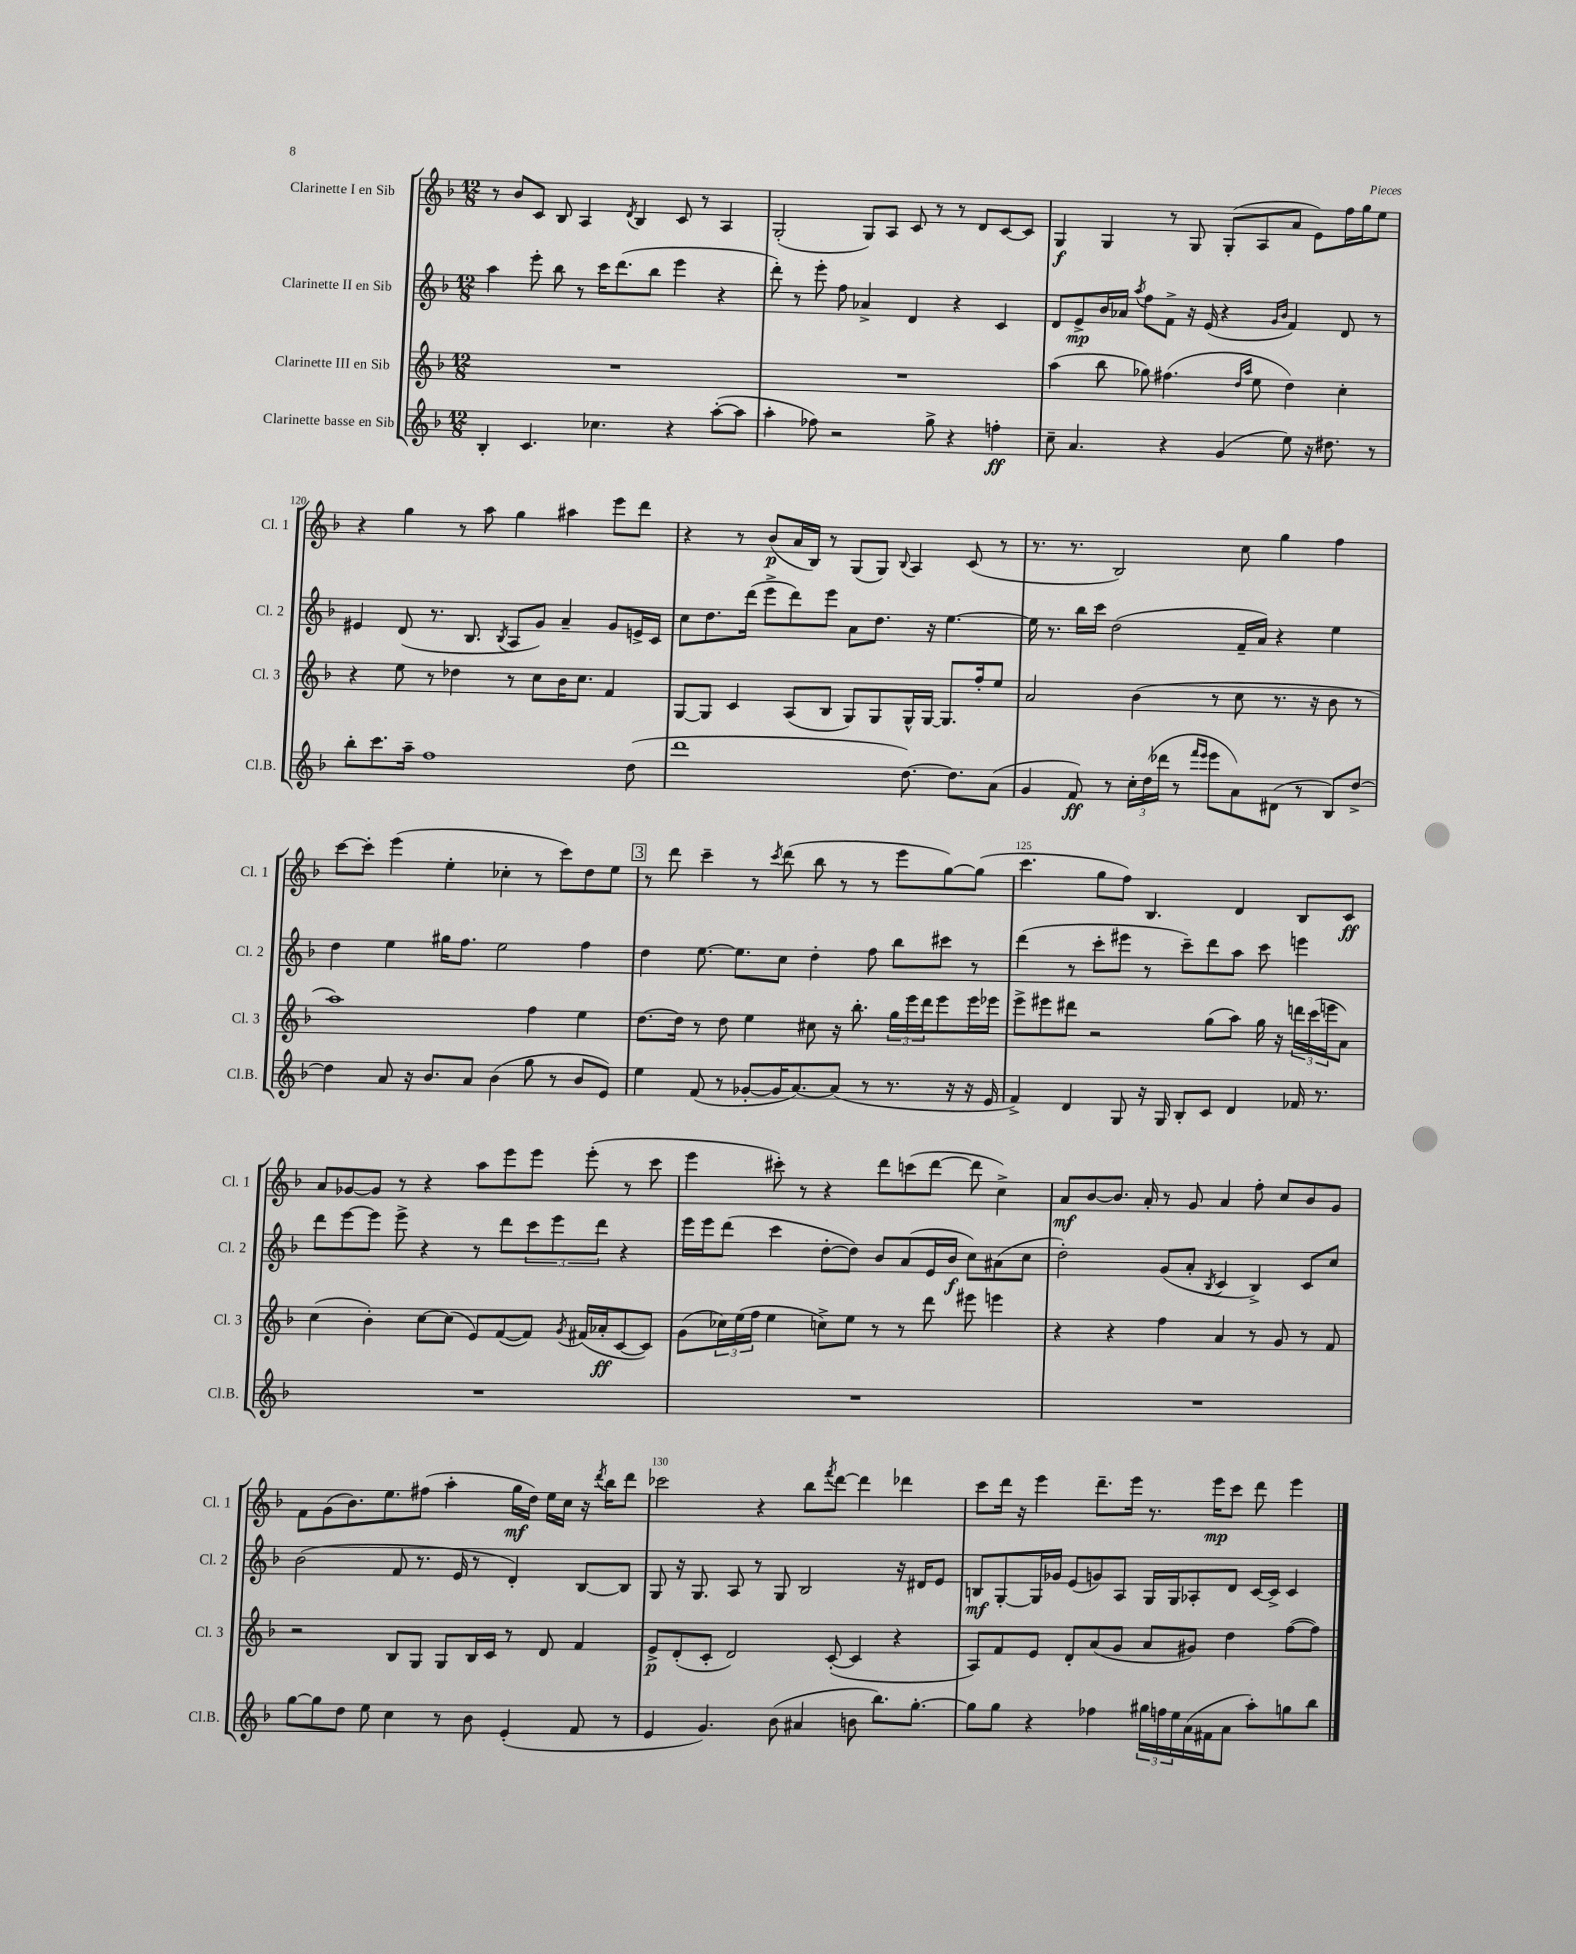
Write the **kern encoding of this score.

**kern	**kern	**kern	**kern
*staff4	*staff3	*staff2	*staff1
*clefG2	*clefG2	*clefG2	*clefG2
*k[b-]	*k[b-]	*k[b-]	*k[b-]
*M12/8	*M12/8	*M12/8	*M12/8
4B-'	1.r	4aa	8r
.	.	.	8b-
4.c	.	8eee'	8c
.	.	8bb-	8B-
.	.	8r	4A
4.cc-	.	16ccc	.
.	.	(8.ddd	.
.	.	.	8qd
.	.	.	4B-
.	.	8bb-	.
4r	.	4eee	8c
.	.	.	8r
([8aa'	.	4r	4A
8aa]	.	.	.
=	=	=	=
4aa'	1.r	8ddd')	(2G'
.	.	8r	.
8ff-)	.	8eee'	.
2r	.	8ff	.
.	.	4a-^	8G)
.	.	.	8A
.	.	4d	8c
8gg^	.	.	8r
4r	.	4r	8r
.	.	.	8d
4ff'	.	4c	[8c
.	.	.	8c]
=	=	=	=
8cc~	(4aa	8d	4G
4.a	.	8e^	.
.	8bb-	16b-	4G
.	.	16a-	.
.	.	8qaa	.
.	8gg-)	8ff	.
4r	(4.ff#	8f^	8r
.	.	16r	8G
.	.	(16e	.
(4g	.	4r	(8G'
.	16qqdd	.	.
.	16qqaa	.	.
.	8ee	.	8A
.	.	16qqg	.
.	.	16qqb-	.
8ee)	4dd)	4f)	8a
16r	.	.	8e)
8.dd#	.	.	.
.	4cc'	8d	16ff
.	.	.	16gg
8r	.	8r	8ee
=	=	=	=
8bb-'	4r	4e#	4r
8.ccc	.	.	.
.	8ee	(8d	4gg
16aa~	.	.	.
1ff	8r	8.r	.
.	4dd-	.	8r
.	.	8.B-	.
.	.	.	8aa
.	.	8qB-	.
.	8r	8A	4gg
.	8cc	8g)	.
.	16b-	4a~	4aa#
.	8.cc	.	.
.	4f	8g	8eee
(8dd	.	16e^	8ddd
.	.	16c	.
=	=	=	=
1ddd	[8G	8cc	4r
.	8G]	8.dd	.
.	4c	.	8r
.	.	(16ddd	.
.	.	8eee^	(8b-
.	(8A	8ddd)	16a
.	.	.	16B-)
.	8B-	8eee	8r
.	8G)	8a	(8G
.	8G	8.dd	8G)
.	.	.	8qqB-
[8.dd)	16G^^	.	4A
.	[16G	16r	.
.	8.G]	[4.ee	.
8.dd]	.	.	.
.	.	.	(8c
.	16ff'	.	.
(8a	8ee	.	8r
=	=	=	=
4g	2a	16ee]	8.r
.	.	8.r	.
.	.	.	8.r
8f)	.	16bb-	.
.	.	16ccc	.
8r	.	(2dd	2B-)
24cc'	(4b-	.	.
(24dd	.	.	.
24ddd-	.	.	.
8r	.	.	.
16qqfff	.	.	.
16qqeee	.	.	.
8eee	8r	.	.
8a)	8cc	16f~	8cc
.	.	16a)	.
(8d#	8.r	4r	4gg
8r	.	.	.
.	16r	.	.
8B-)	8b-	4ee	4ff
[8dd^	8r	.	.
=	=	=	=
4dd]	1aa)	4dd	[8ccc
.	.	.	8ccc']
8a	.	4ee	(4eee
16r	.	.	.
8.b-	.	.	.
.	.	16gg#	4ee'
.	.	8.ff	.
8a	.	.	.
(4b-	.	2ee	4cc-'
8gg	4ff	.	8r
8r	.	.	8ccc)
8b-	4ee	4ff	8dd
8e)	.	.	8ee
=	=	=	=
4ee	[8.dd	4dd	8r
.	.	.	8ddd
.	16dd]	.	.
(8f	8r	[8.ee	4ccc~
8r	8dd	.	.
.	.	8.ee]	.
[8g-'	4ee	.	8r
.	.	.	8qccc
16g-]	.	8cc	(8ddd
[8.a)	.	.	.
.	8cc#	4dd'	8bb-
(8a]	16r	.	8r
.	8.bb-'	.	.
8r	.	8ff	8r
8.r	24gg	8bb-	8eee
.	24eee	.	.
.	24ddd	.	.
.	8eee	8ccc#	[8gg)
16r	.	.	.
16r	16eee	8r	(8gg]
16e	16eee-	.	.
=	=	=	=
4f^)	8eee^	(4ddd	4.ccc
.	8eee#	.	.
4d	8ddd#	8r	.
.	2r	8ccc'	8gg
8G	.	8eee#	8ff)
16r	.	8r	4.B-
16G	.	.	.
8B-'	.	8ccc~)	.
8c	(8gg	8ddd	.
4d	8aa)	8aa	4d
.	16gg	8ccc	.
.	16r	.	.
16f-	24ddd	4eee	8B-
.	(24ccc	.	.
8.r	.	.	.
.	24eee	.	.
.	8a)	.	8c
=	=	=	=
1.r	(4cc	8ddd	8a
.	.	[8eee	[8g-
.	4b-')	8eee]	8g-]
.	.	8eee^	8r
.	[8cc	4r	4r
.	(8cc]	.	.
.	8e)	8r	8aa
.	([8f	8ddd	8eee
.	8f])	12ccc	8eee
.	.	12eee	.
.	8qg	.	.
.	(16f#	.	(8eee'
.	.	12ddd	.
.	16a-'	.	.
.	[8c	4r	8r
.	8c])	.	8ccc
=	=	=	=
1.r	(8g	16eee	4eee
.	.	16eee	.
.	24cc-)	(8ddd	.
.	(24ee	.	.
.	24ff	.	.
.	4ee	4ccc	8ccc#')
.	.	.	8r
.	8cc^)	[8dd'	4r
.	8ee	8dd])	.
.	8r	8b-	8ddd
.	8r	(8a	(8ccc
.	8ddd	16e	[8ddd
.	.	16b-	.
.	8eee#	8cc)	8ddd]
.	4eee	(8a#	4cc^)
.	.	8cc	.
=	=	=	=
1.r	4r	2dd')	8a
.	.	.	[8b-
.	4r	.	8.b-]
.	.	.	16a'
.	4ff	(8g	8r
.	.	8a'	8g
.	.	8qB-	.
.	4a	4c	4a
.	8r	4B-^)	8ff'
.	8g	.	8cc
.	8r	8c	8b-
.	8f	8cc	8g
=	=	=	=
[8gg	2r	(2b-	8f
8gg]	.	.	(8g
8dd	.	.	8.b-)
8ee	.	.	.
.	.	.	8.ee
4cc	8B-	8f	.
.	8G	8.r	(8ff#
8r	8G	.	4aa'
.	.	16e	.
8b-	16B-	8r	.
.	16c	.	.
(4e'	8r	4d')	16gg
.	.	.	16dd)
.	8d	.	16ee
.	.	.	16cc
8f	4f	[8B-	16r
.	.	.	8qddd
.	.	.	16bb-
8r	.	8B-]	8ddd
=	=	=	=
4e	8e^	8G	2ccc-
.	(8d'	16r	.
.	.	8.G	.
4.g)	8c'	.	.
.	2d)	8A	.
.	.	8r	4r
(8b-	.	8G	.
4a#	.	2B-	8bb-
.	.	.	8qfff
.	([8c'	.	[8ddd
8b	4c]	.	4ddd]
8.bb-)	.	.	.
.	4r	16r	4ddd-
[8.gg'	.	16d#	.
.	.	8e	.
=	=	=	=
8gg]	8A)	8B	8ccc
8gg	8f	[8G'	16ddd
.	.	.	16r
4r	8e	16G]	4eee
.	.	16g-	.
.	8d'	(8e	.
4ff-	(8a	8g)	8.ddd~
.	8g	8A	.
.	.	.	16eee
24gg#	8a	16G	8.r
24ff	.	.	.
.	.	16G	.
24ee	.	.	.
(16a	8g#)	8A-'	.
16f#	.	.	16eee
8a	4dd	8d	8ccc
8aa')	.	[16c	8ddd
.	.	16c^]	.
8gg	([8ff	4c	4eee
8bb-	8ff])	.	.
==	==	==	==
*-	*-	*-	*-
